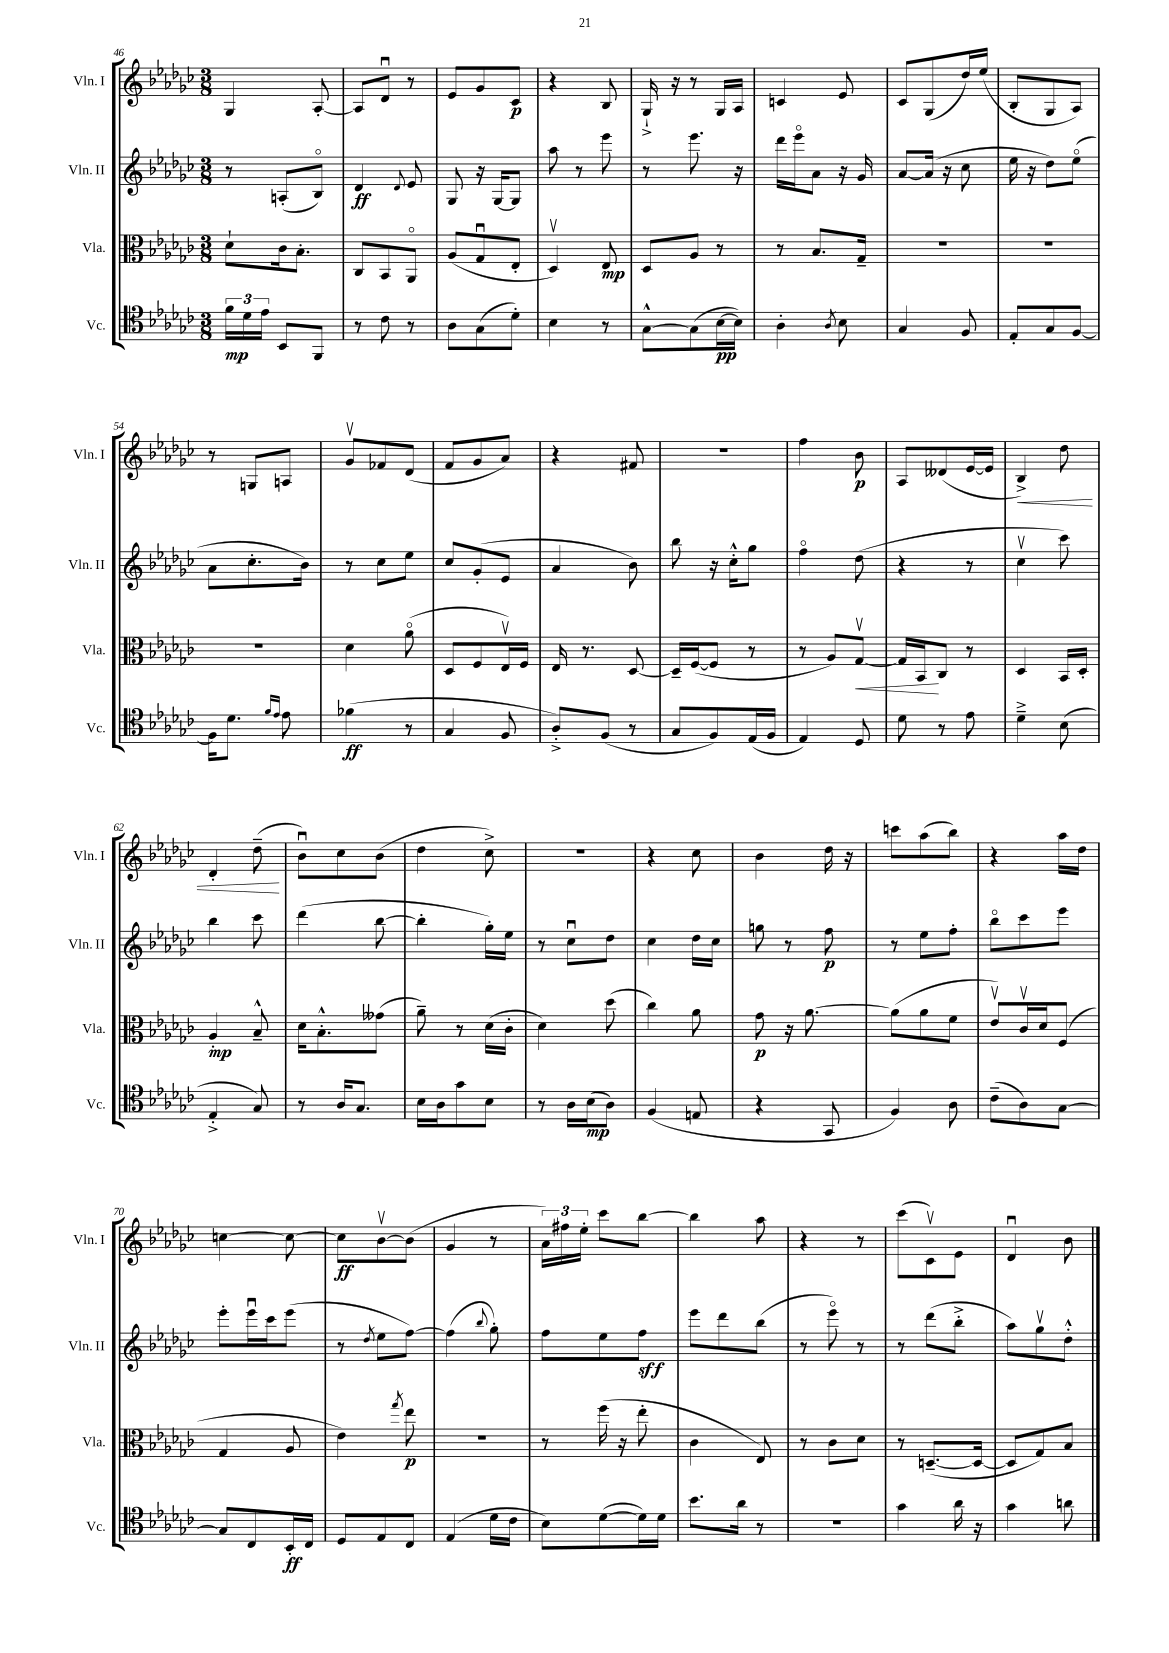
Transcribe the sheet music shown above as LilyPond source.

<<
\new StaffGroup <<
\new Staff = "s0" \with { instrumentName = "Vln. I" shortInstrumentName = "Vln. I" } {
    \clef treble \key ges \major \numericTimeSignature \time 3/8
    \autoBeamOff ges4 aes8~-. |
    aes8[ des'8]\downbow r8 |
    ees'8[ ges'8 ces'8]\p |
    r4 bes8 |
    ges16-!-> r16 r8 ges16[ aes16] |
    c'4 ees'8 |
    ces'8[ ges8( des''16) ees''16]( |
    bes8[-. ges8 aes8]) |
    r8 g8[ a8] |
    ges'8[\upbow fes'8 des'8]( |
    f'8[ ges'8 aes'8]) |
    r4 fis'8 |
    R4. |
    f''4 bes'8\p |
    aes8[ deses'8( ees'16~ ees'16] |
    bes4->\<) des''8 |
    des'4-. des''8--\!( |
    bes'8[\downbow) ces''8 bes'8]( |
    des''4 ces''8->) |
    r4. |
    r4 ces''8 |
    bes'4 des''16 r16 |
    c'''8[ aes''8( bes''8]) |
    r4 aes''16[ des''16] |
    c''4~ c''8~ |
    c''8[\ff bes'8~\upbow bes'8]( |
    ges'4 r8 |
    \tuplet 3/2 { aes'16[) fis''16 ees''16]-. } ces'''8[ bes''8]~ |
    bes''4 aes''8 |
    r4 r8 |
    ces'''8[( ces'8\upbow) ees'8] |
    des'4\downbow bes'8 \bar "|." |
}
\new Staff = "s1" \with { instrumentName = "Vln. II" shortInstrumentName = "Vln. II" } {
    \clef treble \key ges \major \numericTimeSignature \time 3/8
    \autoBeamOff r8 a8[-.( bes8]\flageolet) |
    des'4\ff \appoggiatura { des'8 } ees'8 |
    ges8 r16 ges16[~ ges8] |
    aes''8 r8 ees'''8 |
    r8 ees'''8. r16 |
    des'''16[ ees'''16\flageolet aes'8] r16 ges'16 |
    aes'8[~ aes'16]( r16 ces''8 |
    ees''16 r16 des''8[) ees''8]\flageolet( |
    aes'8[ ces''8.-. bes'16]) |
    r8 ces''8[ ees''8] |
    ces''8[ ges'8-.( ees'8] |
    aes'4 bes'8) |
    bes''8 r16 ces''16[-.-^ ges''8] |
    f''4\flageolet des''8( |
    r4 r8 |
    ces''4\upbow ces'''8) |
    bes''4 ces'''8 |
    des'''4( bes''8~ |
    bes''4-. ges''16[-.) ees''16] |
    r8 ces''8[\downbow des''8] |
    ces''4 des''16[ ces''16] |
    g''8 r8 f''8\p |
    r8 ees''8[ f''8]-. |
    bes''8[\flageolet ces'''8 ees'''8] |
    ees'''8[-. ees'''16\downbow ces'''16 ees'''8]( |
    r8 \acciaccatura { des''8 } ees''8[ f''8]~) |
    f''4( \appoggiatura { bes''8 } ges''8-.) |
    f''8[ ees''8 f''8]\sff |
    ees'''8[ des'''8 bes''8]( |
    r8 ees'''8\flageolet) r8 |
    r8 des'''8[( bes''8]-.-> |
    aes''8[) ges''8\upbow des''8]-.-^ \bar "|." |
}
\new Staff = "s2" \with { instrumentName = "Vla." shortInstrumentName = "Vla." } {
    \clef alto \key ges \major \numericTimeSignature \time 3/8
    \autoBeamOff des'8[-! ces'16 bes8.]-. |
    ces8[ bes,8 aes,8]\flageolet |
    aes8[( ges8\downbow ees8]-. |
    des4\upbow) ees8\mp |
    des8[ aes8] r8 |
    r8 bes8.[ ges16]-- |
    R4. |
    R4. |
    R4. |
    des'4 aes'8\flageolet( |
    des8[ f8 ees16\upbow) f16] |
    ees16 r8. des8~ |
    des16[-- f16~( f8] r8 |
    r8 aes8[) ges8]~\upbow\< |
    ges16[ bes,16\! ces8] r8 |
    des4 bes,16[ des16]-. |
    aes4-.\mp bes8---^ |
    des'16[ bes8.-.-^ geses'8]( |
    aes'8--) r8 des'16[( ces'16]-. |
    des'4) des''8( |
    ces''4) aes'8 |
    ges'8\p r16 aes'8.~ |
    aes'8[( aes'8 f'8] |
    ees'8[\upbow) ces'16\upbow des'16 f8]( |
    ges4 aes8 |
    ees'4) \acciaccatura { ges''8 } ees''8\p |
    R4. |
    r8 f''16( r16 ees''8-. |
    ces'4 ees8) |
    r8 ces'8[ des'8] |
    r8 d8.[~--( d16]~ |
    d8[ ges8) bes8] \bar "|." |
}
\new Staff = "s3" \with { instrumentName = "Vc." shortInstrumentName = "Vc." } {
    \clef tenor \key ges \major \numericTimeSignature \time 3/8
    \autoBeamOff \tuplet 3/2 { f'16[\mp des'16 ees'16] } bes,8[ f,8] |
    r8 ces'8 r8 |
    aes8[ ges8( des'8]-.) |
    bes4 r8 |
    ges8[~-^ ges8( bes16~\pp bes16]) |
    aes4-. \acciaccatura { aes8 } bes8 |
    ges4 f8 |
    ees8[-. ges8 f8]~ |
    f16[ des'8.] \grace { f'16[ ees'16] } ees'8 |
    fes'4\ff( r8 |
    ges4 f8 |
    aes8[-.->) f8]( r8 |
    ges8[ f8) ees16( f16] |
    ees4) des8 |
    des'8 r8 ees'8 |
    des'4---> bes8( |
    ees4-.-> ges8) |
    r8 aes16[ ges8.] |
    bes16[ aes16 ges'8 bes8] |
    r8 aes16[ bes16\mp( aes8]) |
    f4( e8 |
    r4 ges,8 |
    f4) aes8 |
    ces'8[--( aes8) ges8]~ |
    ges8[ ces8 bes,16-.\ff ces16] |
    des8[ ees8 ces8] |
    ees4( des'16[ ces'16] |
    bes8[) des'8~( des'16) des'16] |
    bes'8.[ aes'16] r8 |
    R4. |
    ges'4 aes'16 r16 |
    ges'4 a'8 \bar "|." |
}
>>
>>
\layout { \context { \Score currentBarNumber = #46 } }
